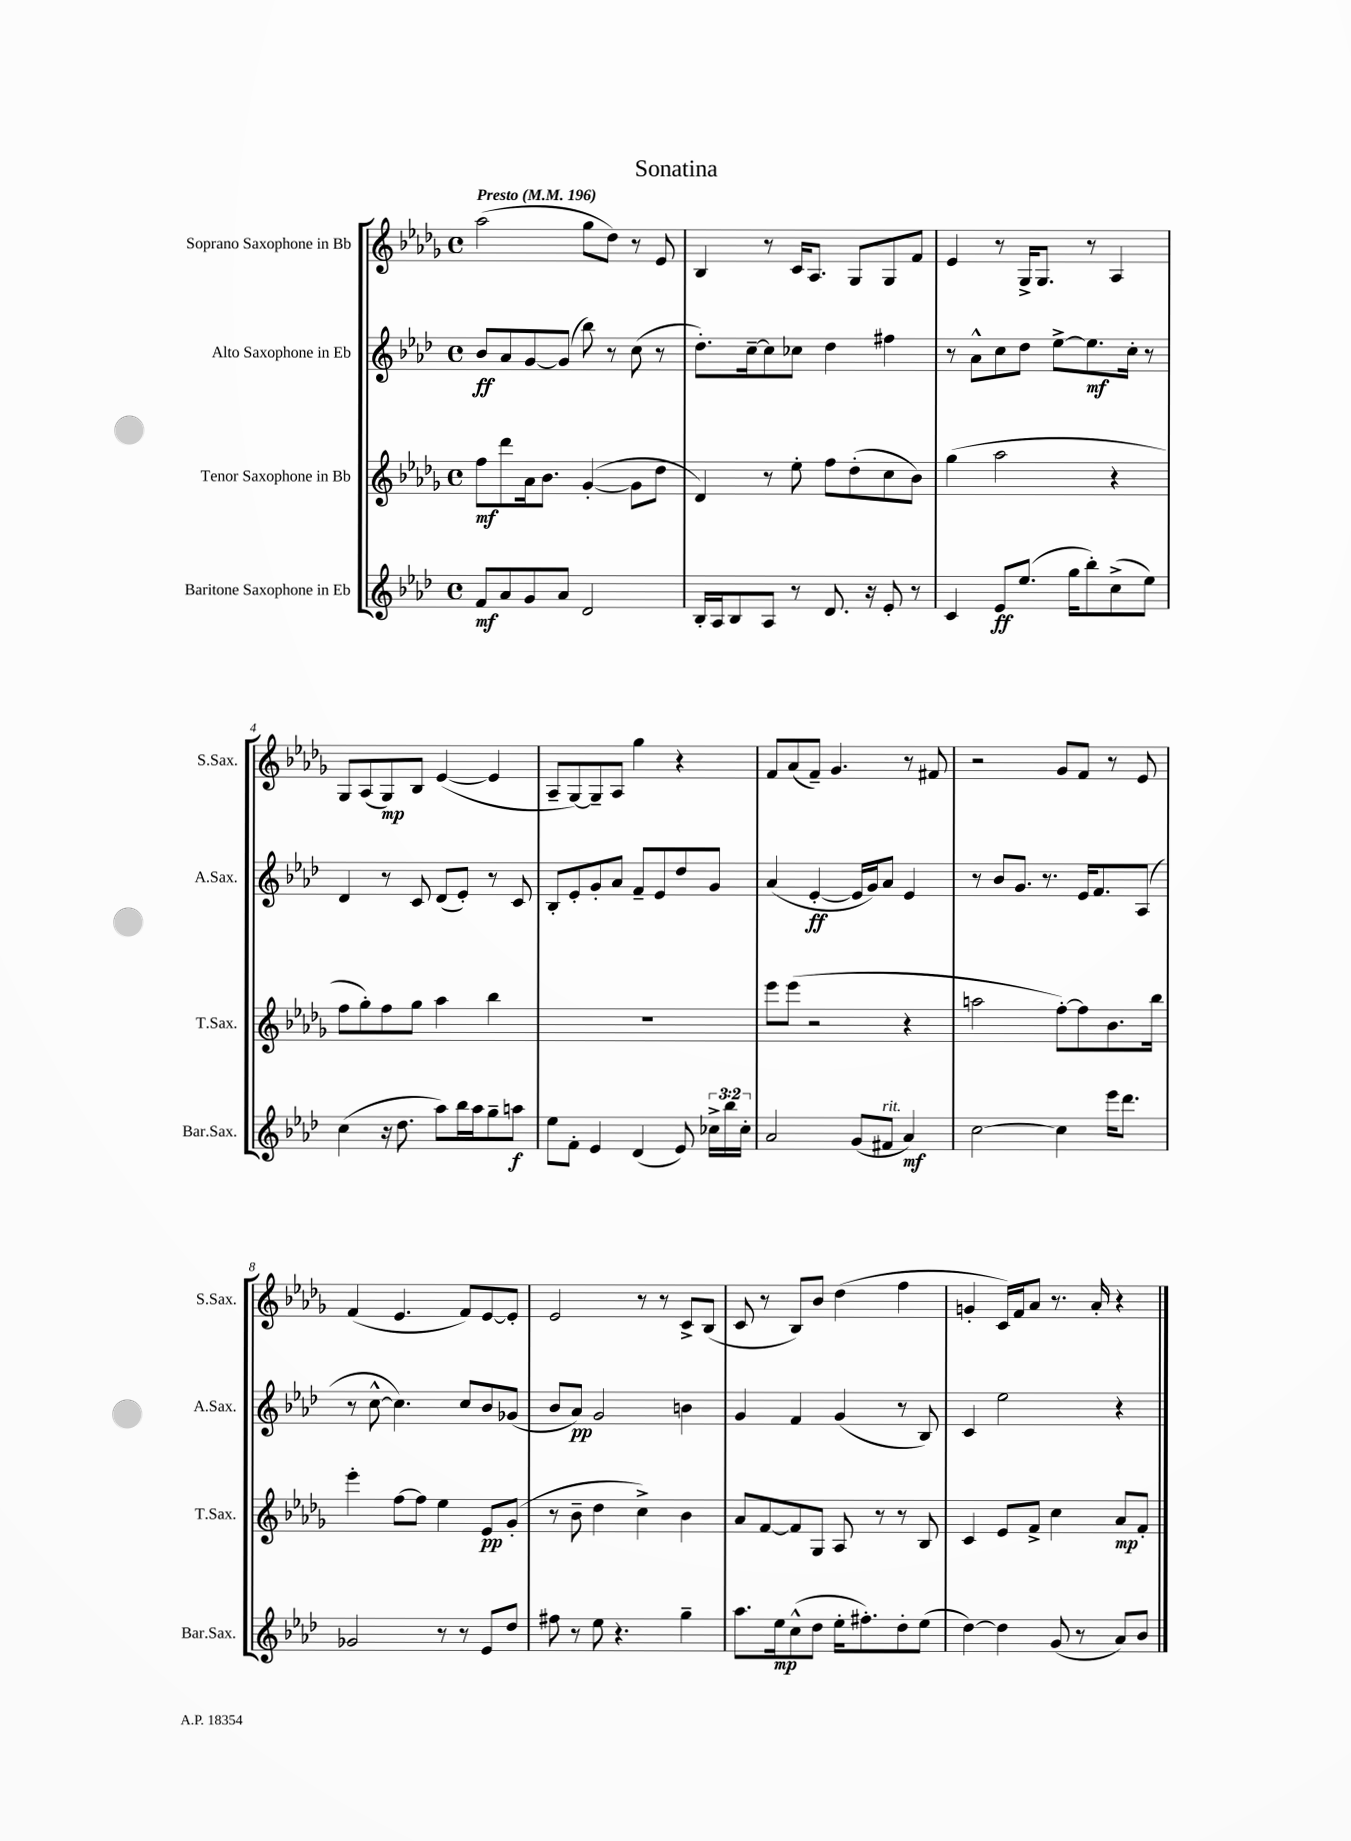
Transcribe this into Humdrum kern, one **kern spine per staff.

**kern	**dynam	**kern	**dynam	**kern	**dynam	**kern	**dynam
*part4	*part4	*part3	*part3	*part2	*part2	*part1	*part1
*staff4	*staff4	*staff3	*staff3	*staff2	*staff2	*staff1	*staff1
*I"Baritone Saxophone in Eb	*	*I"Tenor Saxophone in Bb	*	*I"Alto Saxophone in Eb	*	*I"Soprano Saxophone in Bb	*
*I'Bar.Sax.	*	*I'T.Sax.	*	*I'A.Sax.	*	*I'S.Sax.	*
*clefG2	*	*clefG2	*	*clefG2	*	*clefG2	*
*k[b-e-a-d-]	*	*k[b-e-a-d-g-]	*	*k[b-e-a-d-]	*	*k[b-e-a-d-g-]	*
*M4/4	*	*M4/4	*	*M4/4	*	*M4/4	*
*met(c)	*	*met(c)	*	*met(c)	*	*met(c)	*
*MM196	*	*MM196	*	*MM196	*	*MM196	*
=1	=1	=1	=1	=1	=1	=1	=1
!	!	!	!	!	!	!LO:TX:a:B:t=Presto	!
8f/L	mf	8ff\L	mf	8b-/L	ff	(2aa-\	.
8a-/	.	8ddd-\	.	8a-/	.	.	.
8g/	.	16a-\k	.	[8g/	.	.	.
.	.	8.b-\J	.	.	.	.	.
8a-/J	.	.	.	(8g/J]	.	.	.
2d-/	.	([4g-'/	.	8bb-\)	.	8gg-\L	.
.	.	.	.	8r	.	8dd-\J)	.
.	.	8g-\L]	.	(8cc\	.	8r	.
.	.	8dd-\J	.	8r	.	8e-/	.
=2	=2	=2	=2	=2	=2	=2	=2
16B-'/LL	.	4d-/)	.	8.dd-'\L)	.	4B-/	.
16A-/J	.	.	.	.	.	.	.
8B-/	.	.	.	.	.	.	.
.	.	.	.	[16cc~\k	.	.	.
8A-/J	.	8r	.	8cc\]	.	8r	.
8r	.	8ee-'\	.	8cc-X\J	.	16c/KL	.
.	.	.	.	.	.	8.A-/J	.
8.d-/	.	8ff\L	.	4dd-\	.	.	.
.	.	(8dd-'\	.	.	.	8G-/L	.
16r	.	.	.	.	.	.	.
8e-'/	.	8cc\	.	4ff#X\	.	8G-/	.
8r	.	8b-\J)	.	.	.	8f/J	.
=3	=3	=3	=3	=3	=3	=3	=3
4c/	.	(4gg-\	.	8r	.	4e-/	.
.	.	.	.	8a-^^\L	.	.	.
8e-/L	ff	2aa-\	.	8cc\	.	8r	.
(8.ee-/J	.	.	.	8dd-\J	.	16G-^/KL	.
.	.	.	.	.	.	8.G-/J	.
.	.	.	.	[8ee-^\L	.	.	.
16gg\KL	.	.	.	.	.	.	.
8bb-'\)	.	.	.	8.ee-\]	mf	8r	.
(8cc^\	.	4r	.	.	.	4A-/	.
.	.	.	.	16cc'\Jk	.	.	.
8ee-\J)	.	.	.	8r	.	.	.
!!LO:LB:g=z
=4	=4	=4	=4	=4	=4	=4	=4
(4cc\	.	8ff\L	.	4d-/	.	8G-/L	.
.	.	8gg-'\)	.	.	.	(8A-/	.
16r	.	8ff\	.	8r	.	8G-/)	mp
8.dd-\	.	.	.	.	.	.	.
.	.	8gg-\J	.	8c/	.	8B-/J	.
8aa-\L)	.	4aa-\	.	(8d-/L	.	([4e-/	.
16bb-\L	.	.	.	8e-'/J)	.	.	.
16aa-\J	.	.	.	.	.	.	.
8gg~\	.	4bb-\	.	8r	.	4e-/]	.
8aan\J	f	.	.	8c/	.	.	.
=5	=5	=5	=5	=5	=5	=5	=5
8ee-\L	.	1r	.	8B-'/L	.	8A-~/L	.
8f'\J	.	.	.	8e-'/	.	[8G-/)	.
4e-/	.	.	.	8g'/	.	8G-~/]	.
.	.	.	.	8a-/J	.	8A-/J	.
(4d-/	.	.	.	8f~/L	.	4gg-\	.
.	.	.	.	8e-/	.	.	.
8e-/)	.	.	.	8dd-/	.	4r	.
24cc-X^\LL	.	.	.	8g/J	.	.	.
24bb-\	.	.	.	.	.	.	.
24cc-'\JJ	.	.	.	.	.	.	.
=6	=6	=6	=6	=6	=6	=6	=6
2a-/	.	8eee-\L	.	(4a-/	.	8f/L	.
.	.	(8eee-\J	.	.	.	(8a-/	.
.	.	2r	.	[4e-'/	ff	8f~/J)	.
.	.	.	.	.	.	4.g-/	.
(8g/L	.	.	.	16e-/LL]	.	.	.
.	.	.	.	16g/J)	.	.	.
!LO:TX:a:i:t=rit.	!	!	!	!	!	!	!
8f#X/J	.	.	.	8a-/J	.	.	.
4a-/)	mf	4r	.	4e-/	.	8r	.
.	.	.	.	.	.	8f#X/	.
=7	=7	=7	=7	=7	=7	=7	=7
[2cc\	.	2aan\	.	8r	.	2r	.
.	.	.	.	8b-/L	.	.	.
.	.	.	.	8.g/J	.	.	.
.	.	.	.	8.r	.	.	.
4cc\]	.	[8ff'\L)	.	.	.	8g-/L	.
.	.	8ff\]	.	16e-/KL	.	8f/J	.
.	.	.	.	8.f/	.	.	.
16eee-\KL	.	8.b-\	.	.	.	8r	.
8.ddd-\J	.	.	.	.	.	.	.
.	.	.	.	(8A-/J	.	8e-/	.
.	.	16bb-\Jk	.	.	.	.	.
!!LO:LB:g=z
=8	=8	=8	=8	=8	=8	=8	=8
2g-X/	.	4eee-'\	.	8r	.	(4f/	.
.	.	.	.	[8cc^^\	.	.	.
.	.	[8ff\L	.	4.cc\])	.	4.e-/	.
.	.	8ff\J]	.	.	.	.	.
8r	.	4ee-\	.	.	.	.	.
8r	.	.	.	8cc/L	.	8f/L)	.
8e-/L	.	8e-/L	pp	8b-/	.	[8e-/	.
8dd-/J	.	(8g-'/J	.	(8g-X/J	.	8e-'/J]	.
=9	=9	=9	=9	=9	=9	=9	=9
8ff#X\	.	8r	.	8b-/L	.	2e-/	.
8r	.	8b-~\	.	8a-/J)	pp	.	.
8ee-\	.	4dd-\	.	2g/	.	.	.
4.r	.	.	.	.	.	.	.
.	.	4cc^\)	.	.	.	8r	.
.	.	.	.	.	.	8r	.
4gg~\	.	4b-\	.	4bn\	.	8c^/L	.
.	.	.	.	.	.	(8B-/J	.
=10	=10	=10	=10	=10	=10	=10	=10
8.aa-\L	.	8a-/L	.	4g/	.	8c/	.
.	.	[8f/	.	.	.	8r	.
16ee-\k	mp	.	.	.	.	.	.
(8cc^^\	.	8f/]	.	4f/	.	8B-/L)	.
8dd-\J	.	8G-/J	.	.	.	8b-/J	.
16ee-'\KL	.	8A-/	.	(4g/	.	(4dd-\	.
8.ff#X'\)	.	.	.	.	.	.	.
.	.	8r	.	.	.	.	.
8dd-'\	.	8r	.	8r	.	4ff\	.
(8ee-\J	.	8B-/	.	8B-/)	.	.	.
=11	=11	=11	=11	=11	=11	=11	=11
[4dd-\)	.	4c/	.	4c/	.	4gn'/	.
4dd-\]	.	8e-/L	.	2ee-\	.	16c/LL)	.
.	.	.	.	.	.	16f/J	.
.	.	8f^/J	.	.	.	8a-/J	.
(8g/	.	4cc\	.	.	.	8.r	.
8r	.	.	.	.	.	.	.
.	.	.	.	.	.	16a-'/	.
8a-/L)	.	8a-/L	mp	4r	.	4r	.
8b-/J	.	8f'/J	.	.	.	.	.
==	==	==	==	==	==	==	==
*-	*-	*-	*-	*-	*-	*-	*-
